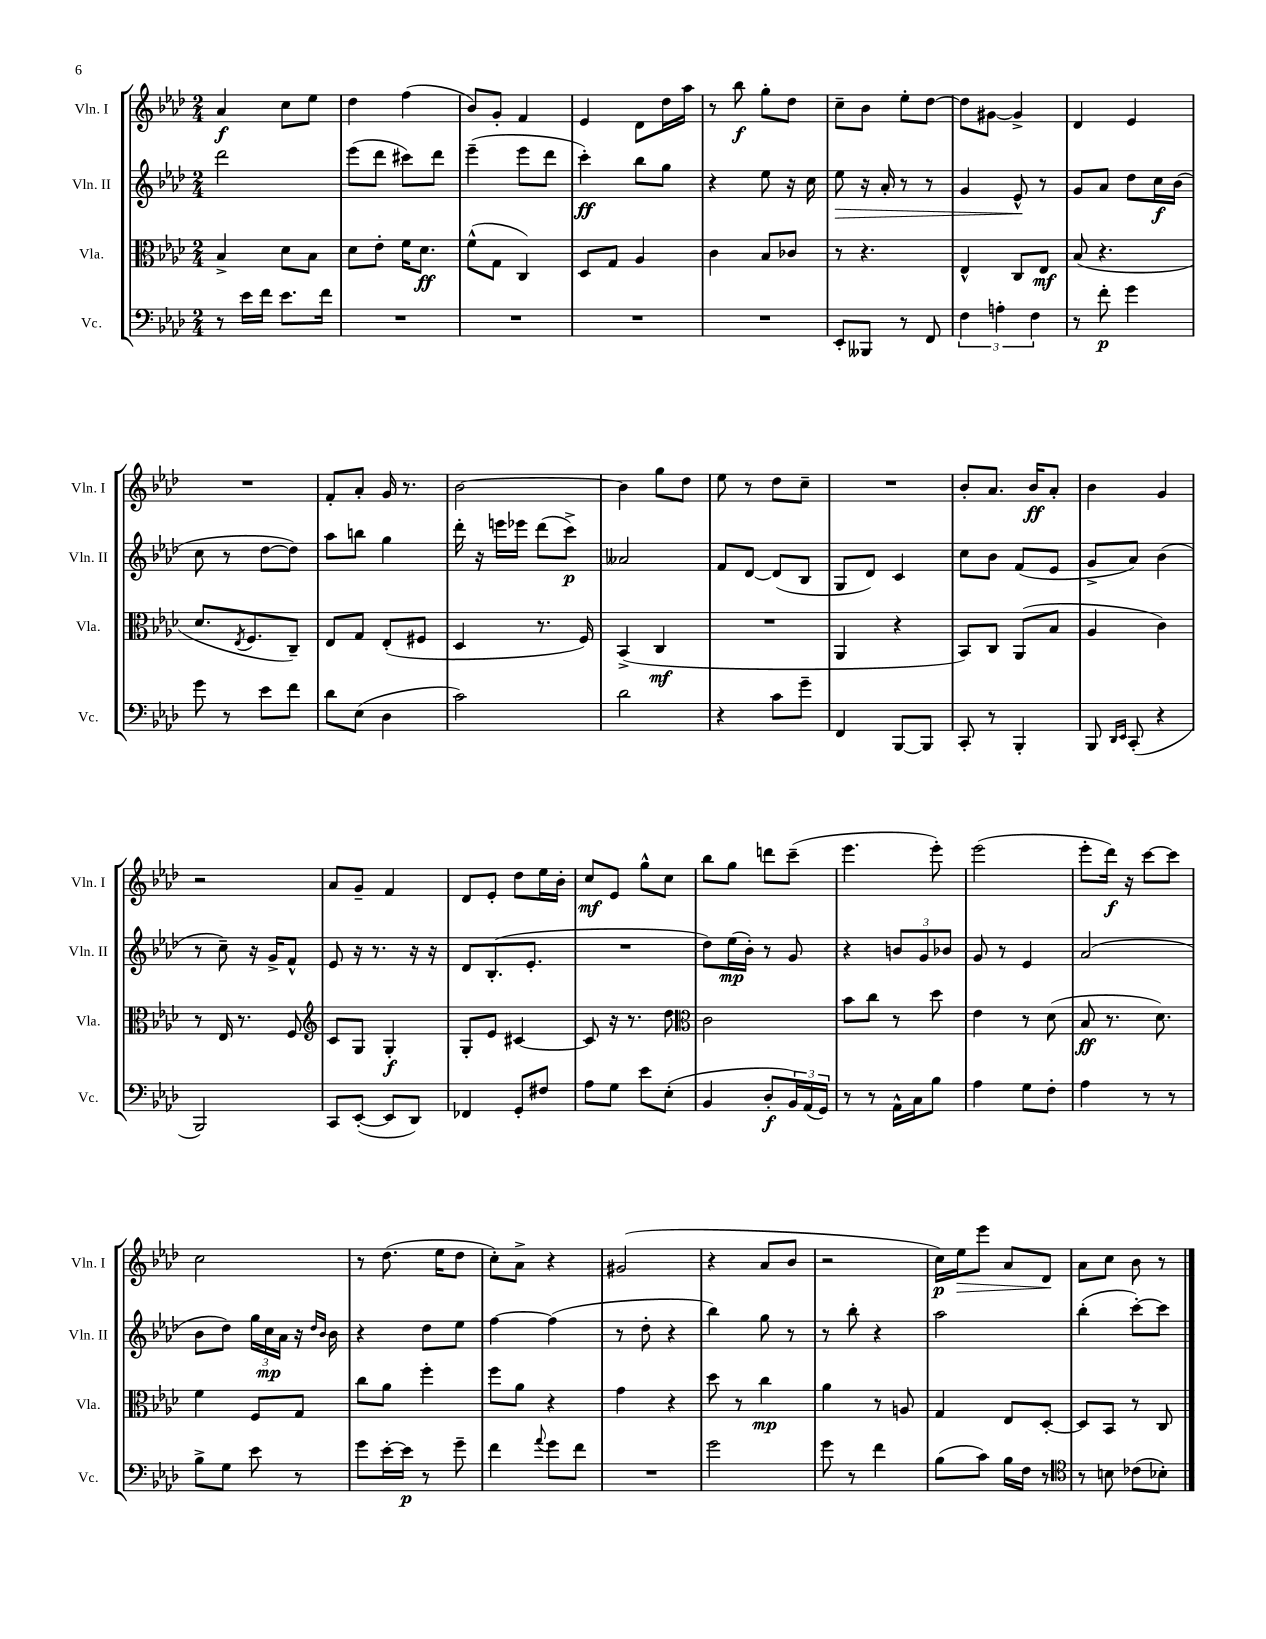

**kern	**kern	**kern	**kern
*staff4	*staff3	*staff2	*staff1
*clefF4	*clefC3	*clefG2	*clefG2
*k[b-e-a-d-]	*k[b-e-a-d-]	*k[b-e-a-d-]	*k[b-e-a-d-]
*M2/4	*M2/4	*M2/4	*M2/4
8r	4B-^	2ddd-	4a-
16e-	.	.	.
16f	.	.	.
8.e-	8d-	.	8cc
.	8B-	.	8ee-
16f	.	.	.
=	=	=	=
2r	8d-	(8eee-	4dd-
.	8e-'	8ddd-	.
.	16f	8ccc#)	(4ff
.	8.d-	.	.
.	.	8ddd-	.
=	=	=	=
2r	(8f^^	(4eee-~	8b-)
.	8G	.	8g'
.	4C)	8eee-	4f
.	.	8ddd-	.
=	=	=	=
2r	8D-	4ccc')	4e-
.	8G	.	.
.	4A-	8bb-	8d-
.	.	8gg	16dd-
.	.	.	16aa-
=	=	=	=
2r	4c	4r	8r
.	.	.	8bb-
.	8B-	8ee-	8gg'
.	8c-	16r	8dd-
.	.	16cc	.
=	=	=	=
8EE-'	8r	8ee-	8cc~
8BBB--	4.r	16r	8b-
.	.	16a-'	.
8r	.	8r	8ee-'
8FF	.	8r	[8dd-
=	=	=	=
6F	4E-^^	4g	8dd-]
.	.	.	[8g#
6A'	.	.	.
.	8C	8e-^^	4g#^]
6F	.	.	.
.	8E-	8r	.
=	=	=	=
8r	(8B-	8g	4d-
8f'	4.r	8a-	.
4g	.	8dd-	4e-
.	.	16cc	.
.	.	(16b-	.
=	=	=	=
8g	8.d-	8cc	2r
8r	.	8r	.
.	8qE-	.	.
.	8.F	.	.
8e-	.	[8dd-	.
8f	8C~)	8dd-])	.
=	=	=	=
8d-	8E-	8aa-	8f'
(8E-	8G	8bb	8a-'
4D-	(8E-'	4gg	16g
.	.	.	8.r
.	8F#	.	.
=	=	=	=
2c)	4D-	16ddd-'	[2b-
.	.	16r	.
.	.	16eee	.
.	.	16eee-	.
.	8.r	(8ddd-	.
.	.	8ccc^)	.
.	16F)	.	.
=	=	=	=
2d-	(4BB-^	2a--	4b-]
.	4C	.	8gg
.	.	.	8dd-
=	=	=	=
4r	2r	8f	8ee-
.	.	[8d-	8r
8c	.	(8d-]	8dd-
8g~	.	8B-	8cc~
=	=	=	=
4FF	4AA-	8G	2r
.	.	8d-)	.
[8BBB-	4r	4c	.
8BBB-]	.	.	.
=	=	=	=
8CC'	8BB-)	8cc	8b-'
8r	8C	8b-	8.a-
4BBB-'	(8AA-	(8f	.
.	.	.	16b-
.	8B-	8e-	8a-'
=	=	=	=
8BBB-	4A-	8g^	4b-
16qqDD-	.	.	.
16qqEE-	.	.	.
(8CC'	.	8a-)	.
4r	4c)	(4b-	4g
=	=	=	=
2BBB-)	8r	8r	2r
.	16E-	8cc~)	.
.	8.r	.	.
.	.	16r	.
.	.	16g^	.
.	8F	8f^^	.
=	=	=	=
*	*clefG2	*	*
8CC	8c	8e-	8a-
([8EE-'	8G	16r	8g~
.	.	8.r	.
8EE-]	4G'	.	4f
8DD-)	.	16r	.
.	.	16r	.
=	=	=	=
4FF-	8G'	8d-	8d-
.	8e-	(8.B-'	8e-'
8GG'	[4c#	.	8dd-
.	.	8.e-'	.
8F#	.	.	16ee-
.	.	.	16b-'
=	=	=	=
8A-	8c#]	2r	8cc
8G	16r	.	8e-
.	8.r	.	.
8e-	.	.	8gg^^
(8E-'	8dd-	.	8cc
=	=	=	=
*	*clefC3	*	*
4BB-	2c	8dd-)	8bb-
.	.	(16ee-	8gg
.	.	16b-')	.
8D-'	.	8r	8ddd
24BB-)	.	8g	(8ccc~
(24AA-	.	.	.
24GG)	.	.	.
=	=	=	=
8r	8b-	4r	4.eee-
8r	8cc	.	.
16AA-^^	8r	12b	.
16C	.	.	.
.	.	12g	.
8B-	8dd-	.	8eee-')
.	.	12b-	.
=	=	=	=
4A-	4e-	8g	(2eee-
.	.	8r	.
8G	8r	4e-	.
8F'	(8d-	.	.
=	=	=	=
4A-	8B-	(2a-	8eee-'
.	8.r	.	16ddd-)
.	.	.	16r
8r	.	.	[8ccc
.	8.d-)	.	.
8r	.	.	8ccc]
=	=	=	=
8B-^	4f	8b-	2cc
8G	.	8dd-)	.
8e-	8F	24gg	.
.	.	24cc	.
.	.	24a-	.
8r	8G	16r	.
.	.	16qqdd-	.
.	.	16qqb-	.
.	.	16b-	.
=	=	=	=
8g	8cc	4r	8r
[16e-'	8a-	.	(8.dd-
16e-]	.	.	.
8r	4ff'	8dd-	.
.	.	.	16ee-
8g~	.	8ee-	8dd-
=	=	=	=
4f	8ff	[4ff	8cc')
.	8a-	.	8a-^
8qqa-	.	.	.
8g	4r	(4ff]	4r
8f	.	.	.
=	=	=	=
2r	4g	8r	(2g#
.	.	8dd-'	.
.	4r	4r	.
=	=	=	=
2g	8dd-	4bb-)	4r
.	8r	.	.
.	4cc	8gg	8a-
.	.	8r	8b-
=	=	=	=
8g	4a-	8r	2r
8r	.	8bb-'	.
4f	8r	4r	.
.	8A	.	.
=	=	=	=
(8B-	4G	2aa-	16cc)
.	.	.	16ee-
8c)	.	.	8eee-
16B-	8E-	.	8a-
16F	.	.	.
8r	[8D-'	.	8d-
=	=	=	=
*clefC4	*	*	*
8r	8D-]	(4bb-'	8a-
8B	8BB-	.	8cc
(8c-	8r	[8ccc')	8b-
8B-')	8C	8ccc]	8r
==	==	==	==
*-	*-	*-	*-
